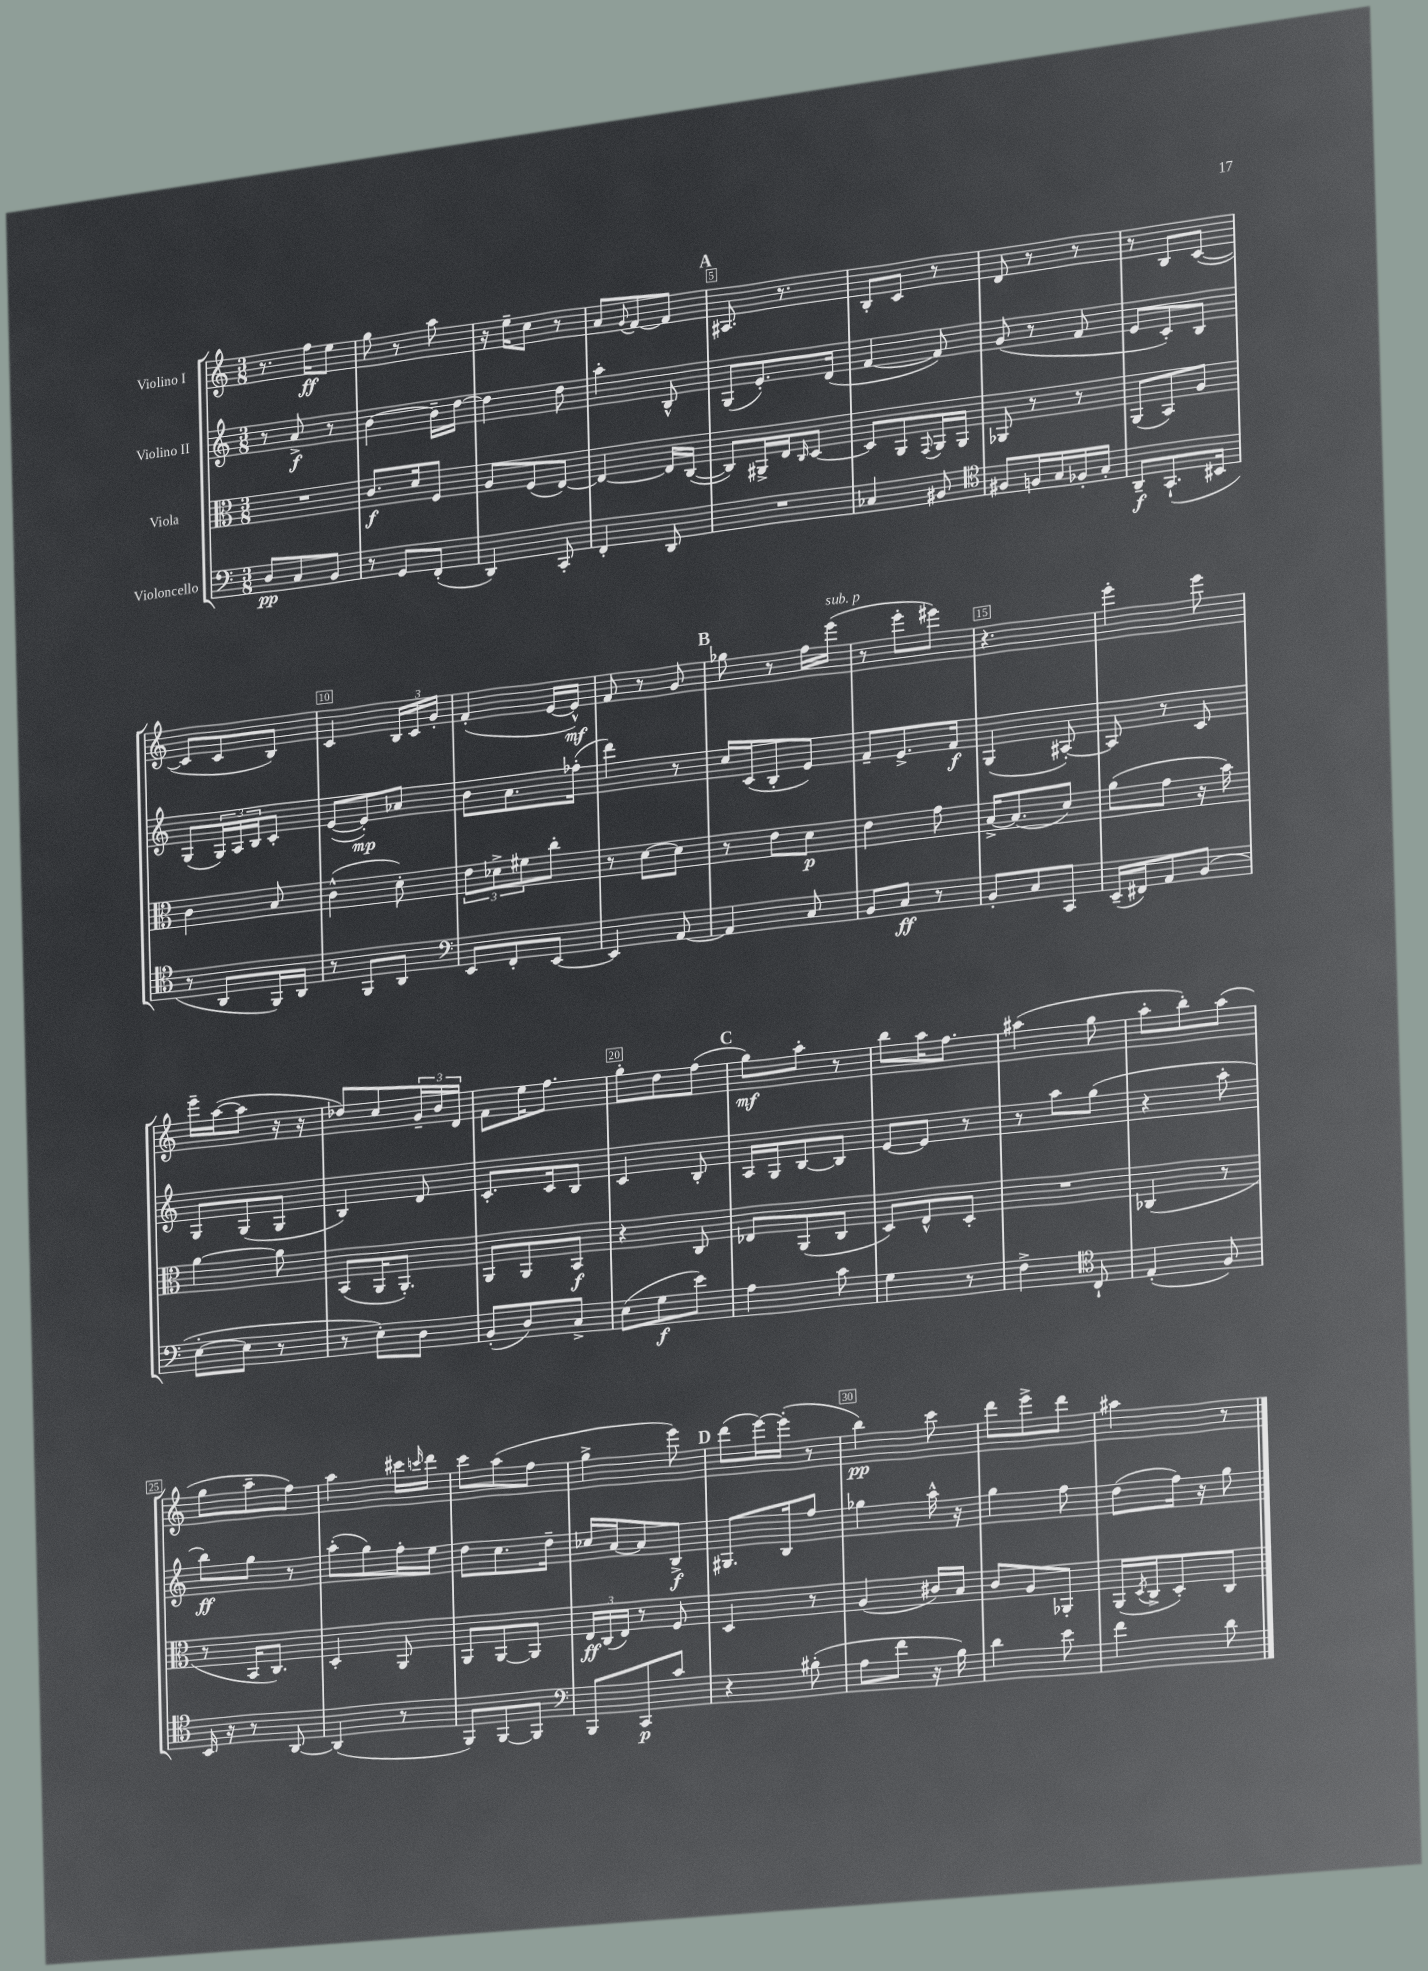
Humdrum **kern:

**kern	**dynam	**kern	**dynam	**kern	**dynam	**kern	**dynam
*part4	*part4	*part3	*part3	*part2	*part2	*part1	*part1
*staff4	*staff4	*staff3	*staff3	*staff2	*staff2	*staff1	*staff1
*I"Violoncello	*	*I"Viola	*	*I"Violino II	*	*I"Violino I	*
*clefF4	*	*clefC3	*	*clefG2	*	*clefG2	*
*k[]	*	*k[]	*	*k[]	*	*k[]	*
*M3/8	*	*M3/8	*	*M3/8	*	*M3/8	*
=1	=1	=1	=1	=1	=1	=1	=1
8D/L	pp	4.r	.	8r	.	8.r	.
8C/	.	.	.	8a^/	f	.	.
.	.	.	.	.	.	16ff\KL	ff
8BB/J	.	.	.	8r	.	8ee\J	.
=2	=2	=2	=2	=2	=2	=2	=2
8r	.	8.c/L	f	[4b\	.	8gg\	.
8GG/L	.	.	.	.	.	8r	.
.	.	16d/k	.	.	.	.	.
(8FF'/J	.	8F/J	.	16b~\LL]	.	8aa\	.
.	.	.	.	[16dd\JJ	.	.	.
=3	=3	=3	=3	=3	=3	=3	=3
4DD/)	.	8A/L	.	4dd\]	.	16r	.
.	.	.	.	.	.	16ee~\KL	.
.	.	(8F/	.	.	.	8cc\J	.
8CC'/	.	[8E/J)	.	8dd\	.	8r	.
=4	=4	=4	=4	=4	=4	=4	=4
4FF'/	.	4E/_	.	4aa'\	.	8a/L	.
.	.	.	.	.	.	8qqg/	.
.	.	.	.	.	.	[8f/	.
8DD/	.	16E/LL]	.	8B^^/	.	8f/J]	.
.	.	([16C/JJ	.	.	.	.	.
!!LO:REH:place=s1:t=A
=5	=5	=5	=5	=5	=5	=5	=5
4.r	.	8C/L])	.	(8G/L	.	8.A#X/	.
.	.	16AA#X^/L	.	8.e'/)	.	.	.
.	.	16E/J	.	.	.	8.r	.
.	.	16qqC/	.	.	.	.	.
.	.	[8D/J	.	.	.	.	.
.	.	.	.	(16d/Jk	.	.	.
=6	=6	=6	=6	=6	=6	=6	=6
4C-X/	.	8D/L]	.	[4f/	.	8B'/L	.
.	.	8AA/	.	.	.	8c/J	.
.	.	8qqGG/	.	.	.	.	.
8BB#X/	.	16AA/L	.	8f/])	.	8r	.
.	.	16AA/JJ	.	.	.	.	.
=7	=7	=7	=7	=7	=7	=7	=7
*clefC4	*	*	*	*	*	*	*
8F#X/L	.	8AA-X/	.	(8g/	.	8d/	.
16Fn/L	.	8r	.	8r	.	8r	.
16G/	.	.	.	.	.	.	.
16F-X'/	.	8r	.	8f/	.	8r	.
16G'/JJ	.	.	.	.	.	.	.
=8	=8	=8	=8	=8	=8	=8	=8
8AA~/L	f	(8AA/L	.	8e/L	.	8r	.
(8.GG`/	.	8BB/)	.	8c'/)	.	8B/L	.
.	.	8A/J	.	8B/J	.	([8c/J	.
16BB#X/Jk	.	.	.	.	.	.	.
!!LO:LB:g=z
=9	=9	=9	=9	=9	=9	=9	=9
8r	.	4c\	.	(8G/L	.	8c/L]	.
8AA/L	.	.	.	24G/L)	.	8c/	.
.	.	.	.	24A/	.	.	.
.	.	.	.	24B/J	.	.	.
16FF/L)	.	8B/	.	8c'/J	.	8B/J)	.
16AA/JJ	.	.	.	.	.	.	.
=10	=10	=10	=10	=10	=10	=10	=10
8r	.	(4c^^\	.	([8e/L	.	4c/	.
8FF/L	.	.	.	8e'/])	mp	.	.
8AA/J	.	8d'\)	.	8a-X/J	.	24B/LL	.
.	.	.	.	.	.	24c/	.
.	.	.	.	.	.	24g'/JJ	.
=11	=11	=11	=11	=11	=11	=11	=11
*clefF4	*	*	*	*	*	*	*
8EE/L	.	12e\L	.	8b\L	.	(4f'/	.
.	.	12d-X^\	.	.	.	.	.
8FF'/	.	.	.	8.a\	.	.	.
.	.	12f#X\	.	.	.	.	.
[8EE/J	.	8cc'\J	.	.	.	[16e/LL	.
.	.	.	.	(16ff-X'\Jk	.	16e^^/JJ])	mf
=12	=12	=12	=12	=12	=12	=12	=12
4EE/]	.	8r	.	4ddd\)	.	8f/	.
.	.	[8d\L	.	.	.	8r	.
[8AA/	.	8d\J]	.	8r	.	8g/	.
!!LO:REH:place=s1:t=B
=13	=13	=13	=13	=13	=13	=13	=13
4AA/]	.	8r	.	16cc/LL	.	8gg-X\	.
.	.	.	.	(16c/J	.	.	.
.	.	8e\L	.	8B'/	.	8r	.
8C/	.	8d\J	p	8e/J)	.	16ff\LL	.
!	!	!	!	!	!	!LO:TX:a:i:t=sub. p	!
.	.	.	.	.	.	(16eee\JJ	.
=14	=14	=14	=14	=14	=14	=14	=14
8BB/L	.	4e\	.	8f~/L	.	8r	.
8C/J	ff	.	.	8.e^/	.	8eee'\L	.
8r	.	8g\	.	.	.	8eee#X\J)	.
.	.	.	.	16f/Jk	f	.	.
=15	=15	=15	=15	=15	=15	=15	=15
8BB'/L	.	[16B^/KL	.	(4G/	.	4.r	.
.	.	(8.B/]	.	.	.	.	.
8C/	.	.	.	.	.	.	.
8CC/J	.	8d/J)	.	[8A#X'/)	.	.	.
=16	=16	=16	=16	=16	=16	=16	=16
(16EE~/LL	.	(8a\L	.	8A#/]	.	4eee'\	.
16FF#X/J)	.	.	.	.	.	.	.
8AA/	.	8g\J	.	8r	.	.	.
(8BB/J	.	16r	.	8c/	.	8eee\	.
.	.	16b\)	.	.	.	.	.
!!LO:LB:g=z
=17	=17	=17	=17	=17	=17	=17	=17
[8E'\L	.	[4a\	.	8G/L	.	16eee~\LL	.
.	.	.	.	.	.	([16aa\J	.
8E\J]	.	.	.	(8G/	.	8aa\J]	.
8r	.	8a\]	.	8G/J	.	16r	.
.	.	.	.	.	.	16r	.
=18	=18	=18	=18	=18	=18	=18	=18
8r	.	(8BB/L	.	4B/)	.	8dd-X/L)	.
8E'\L)	.	16AA/K	.	.	.	8cc/	.
.	.	8.AA'/J)	.	.	.	.	.
8D\J	.	.	.	8d/	.	24g~/L	.
.	.	.	.	.	.	24b/	.
.	.	.	.	.	.	24d/JJ	.
=19	=19	=19	=19	=19	=19	=19	=19
(8BB'/L	.	8AA/L	.	8.c'/L	.	8f\L	.
8D/)	.	8AA/	.	.	.	16ee\K	.
.	.	.	.	16c/k	.	8.ff\J	.
8C^/J	.	8BB/J	f	8B/J	.	.	.
=20	=20	=20	=20	=20	=20	=20	=20
(8E\L	.	4r	.	4c/	.	8gg'\L	.
8G\	f	.	.	.	.	8dd\	.
8e\J)	.	8C/	.	8B'/	.	(8ff\J	.
!!LO:REH:place=s1:t=C
=21	=21	=21	=21	=21	=21	=21	=21
4A\	.	8E-X/L	.	16A/LL	.	8gg\L)	mf
.	.	.	.	16G/J	.	.	.
.	.	(8AA/	.	[8B/	.	8aa'\J	.
8c\	.	8C/J	.	8B/J]	.	8r	.
=22	=22	=22	=22	=22	=22	=22	=22
4G\	.	8D/L)	.	[8e/L	.	8bb\L	.
.	.	8E^^/	.	8e/J]	.	16aa\K	.
.	.	.	.	.	.	8.ff\J	.
8r	.	8D'/J	.	8r	.	.	.
=23	=23	=23	=23	=23	=23	=23	=23
4F^\	.	4.r	.	8r	.	(4aa#X\	.
.	.	.	.	8aa\L	.	.	.
*clefC4	*	*	*	*	*	*	*
8C`/	.	.	.	(8gg\J	.	8gg\	.
=24	=24	=24	=24	=24	=24	=24	=24
(4E'/	.	(4C-X/	.	4r	.	8aa'\L	.
.	.	.	.	.	.	8bb'\)	.
8F/)	.	8r	.	8aa'\	.	(8aa\J	.
!!LO:LB:g=z
=25	=25	=25	=25	=25	=25	=25	=25
16BB/	.	8r	.	8bb\L)	ff	8gg\L	.
16r	.	.	.	.	.	.	.
8r	.	16BB/KL	.	8gg\J	.	8aa~\	.
.	.	8.C/J)	.	.	.	.	.
[8AA/	.	.	.	8r	.	8ff\J)	.
=26	=26	=26	=26	=26	=26	=26	=26
(4AA/]	.	4D'/	.	(8aa'\L	.	4aa\	.
.	.	.	.	8gg\)	.	.	.
8r	.	8AA/	.	16ff'\L	.	16ccc#X\LL	.
.	.	.	.	.	.	16qqcccn/	.
.	.	.	.	16ee\JJ	.	16ddd\JJ	.
=27	=27	=27	=27	=27	=27	=27	=27
8FF/L)	.	8AA/L	.	8dd\L	.	8ccc\L	.
[8FF/	.	[8AA/	.	8.cc\	.	(8aa\	.
8FF/J]	.	8AA/J]	.	.	.	8ff\J	.
.	.	.	.	16dd~\Jk	.	.	.
=28	=28	=28	=28	=28	=28	=28	=28
*clefF4	*	*	*	*	*	*	*
8BBB/L	.	24E/LL	ff	16cc-X/LL	.	4gg^\	.
.	.	(24C/	.	.	.	.	.
.	.	.	.	[16a/J	.	.	.
.	.	24E/JJ)	.	.	.	.	.
8CC/	p	8r	.	8a/]	.	.	.
8c/J	.	8F/	.	8B^/J	f	8eee\)	.
!!LO:REH:place=s1:t=D
=29	=29	=29	=29	=29	=29	=29	=29
4r	.	4D/	.	8.G#X/L	.	(8ddd\L	.
.	.	.	.	.	.	[16eee\L)	.
.	.	.	.	16B/k	.	(16eee'\JJ]	.
(8B#X'\	.	8r	.	8ff/J	.	8r	.
=30	=30	=30	=30	=30	=30	=30	=30
8A\L	.	(4A/	.	4gg-X\	.	4bb\)	pp
8f\J	.	.	.	.	.	.	.
16r	.	16c#X/LL)	.	16aa^^\	.	8ccc\	.
16B\)	.	16B/JJ	.	16r	.	.	.
=31	=31	=31	=31	=31	=31	=31	=31
4d\	.	8c/L	.	4gg\	.	8ddd\L	.
.	.	8A/	.	.	.	8eee^\	.
8e\	.	8AA-X'/J	.	8ff\	.	8ddd\J	.
=32	=32	=32	=32	=32	=32	=32	=32
4f\	.	(16AA/LL	.	(8dd\L	.	4aa#X\	.
.	.	8qD/	.	.	.	.	.
.	.	16C^/J	.	.	.	.	.
.	.	8D'/)	.	16ff\Jk)	.	.	.
.	.	.	.	16r	.	.	.
8d\	.	8C/J	.	8gg\	.	8r	.
==	==	==	==	==	==	==	==
*-	*-	*-	*-	*-	*-	*-	*-
